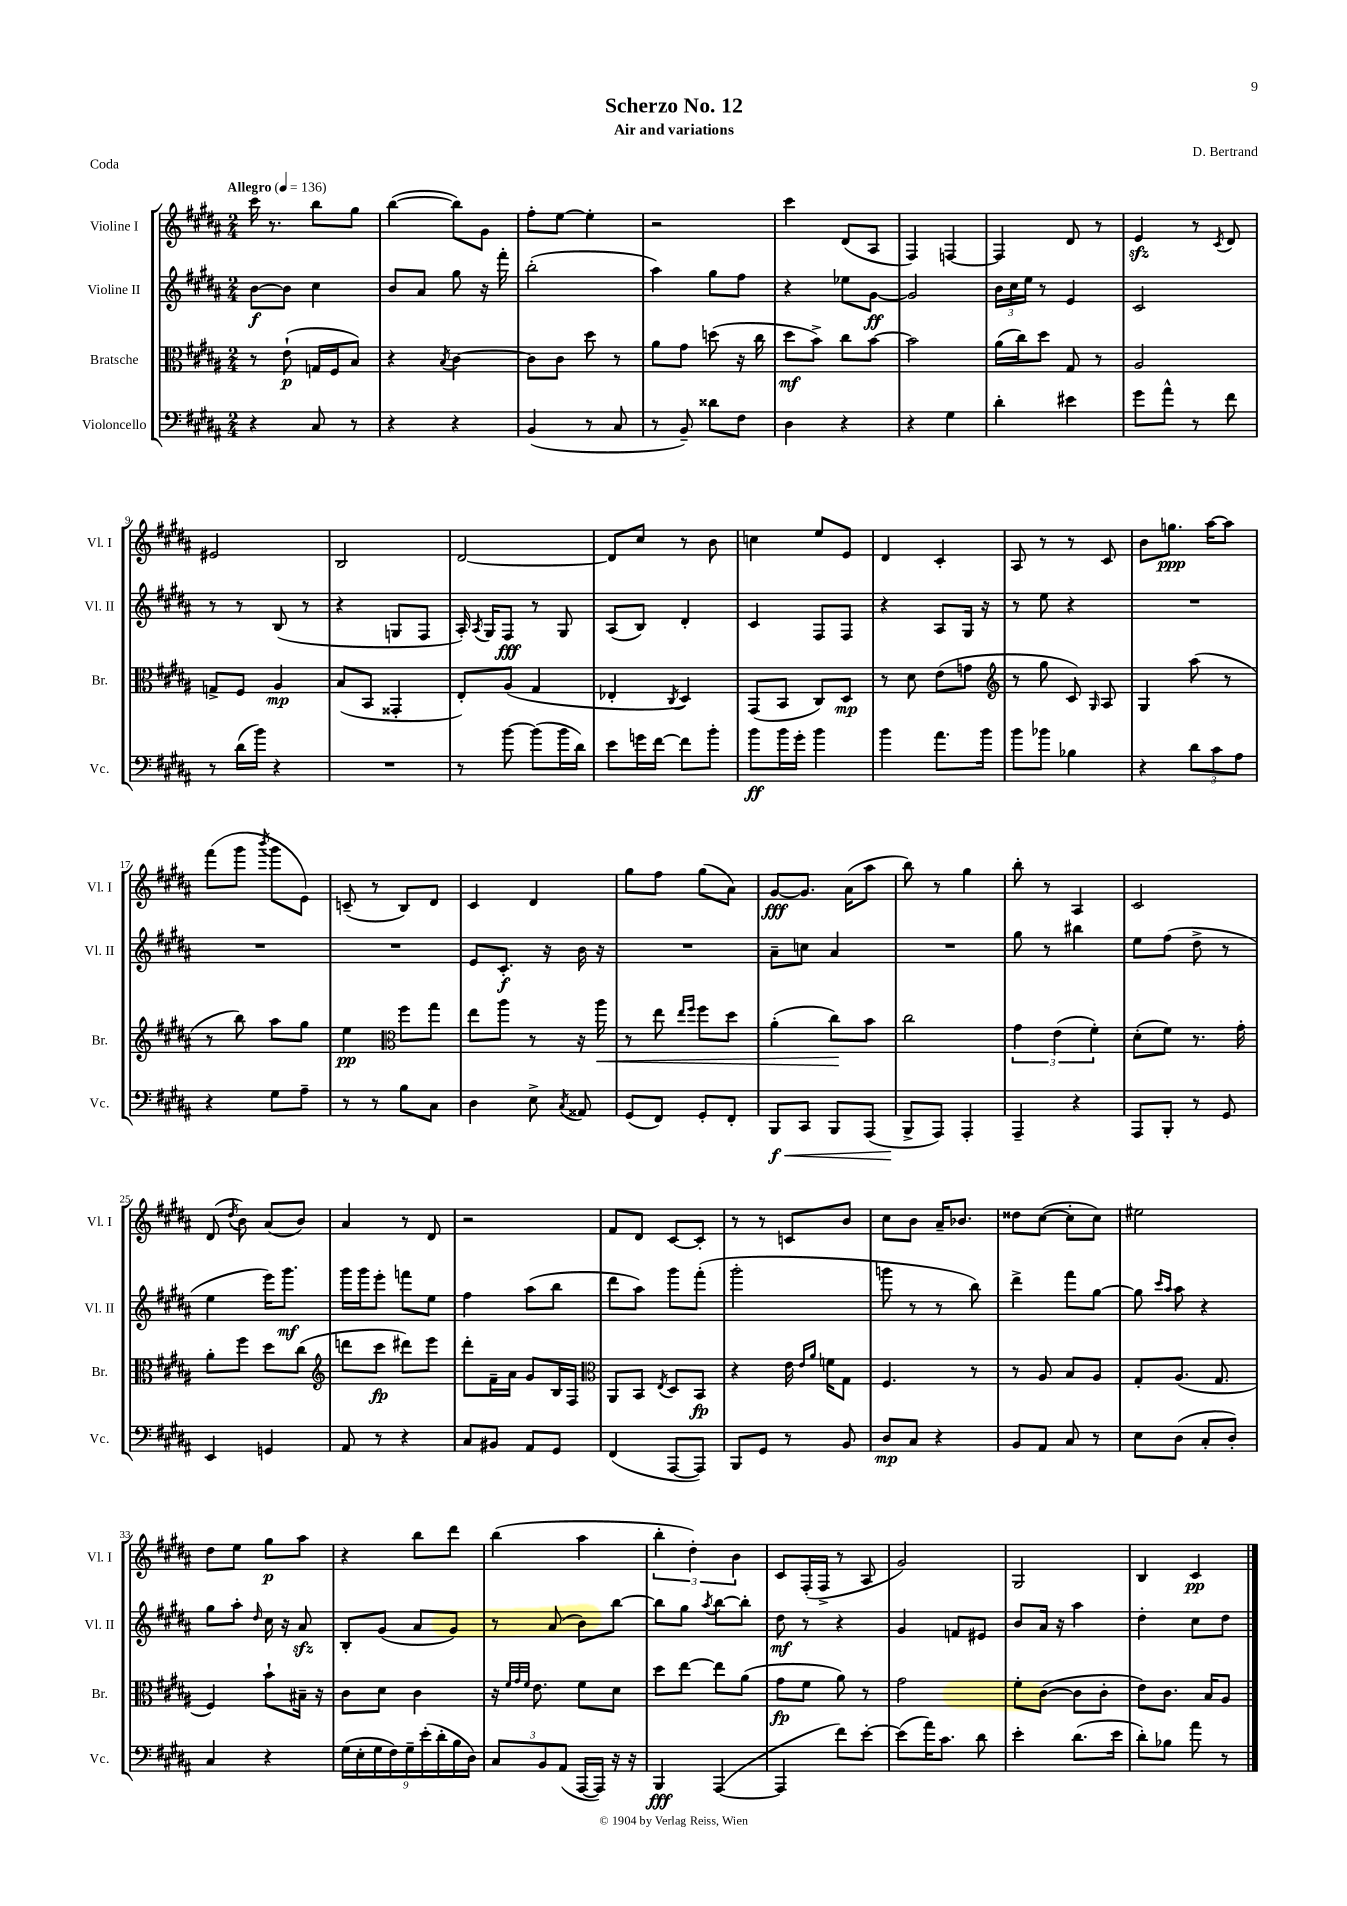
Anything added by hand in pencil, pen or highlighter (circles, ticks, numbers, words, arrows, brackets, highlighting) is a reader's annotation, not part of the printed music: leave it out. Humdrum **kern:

**kern	**kern	**kern	**kern
*staff4	*staff3	*staff2	*staff1
*clefF4	*clefC3	*clefG2	*clefG2
*k[f#c#g#d#a#]	*k[f#c#g#d#a#]	*k[f#c#g#d#a#]	*k[f#c#g#d#a#]
*M2/4	*M2/4	*M2/4	*M2/4
*MM136	*MM136	*MM136	*MM136
4r	8r	[8b\L	16ccc#\
.	.	.	8.r
.	(8e`\	8b\]J	.
8C#/	16G/LL	4cc#\	8bb\L
.	16F#/J	.	.
8r	8B/J)	.	8gg#\J
=	=	=	=
4r	4r	8b/L	([4bb\
.	.	8a#/J	.
.	8qB/	.	.
4r	[4c#\	8gg#\	8bb\]L)
.	.	16r	8g#\J
.	.	16fff#'\	.
=	=	=	=
(4BB/	8c#\]L	(2bb'\	8ff#'\L
.	8c#\J	.	[8ee\J
8r	8dd#\	.	4ee'\]
8C#/	8r	.	.
=	=	=	=
8r	8a#\L	4aa#\)	2r
8BB~/)	8g#\J	.	.
8d##\L	(8dd\	8gg#\L	.
8F#\J	16r	8ff#\J	.
.	16cc#\	.	.
=	=	=	=
4D#\	8dd#\L	4r	4ccc#\
.	8b^\J)	.	.
4r	8cc#\L	8ee-\L	(8d#/L
.	[8b\J	[8g#\J	8A#/J
=	=	=	=
4r	2b\]	2g#/]	4F#/)
4G#\	.	.	[4F/
=	=	=	=
4d#'\	(16a#\LL	24b\LL	4F/]
.	.	24cc#\	.
.	16cc#\J)	.	.
.	.	24ee\JJ	.
.	8dd#\J	8r	.
4e#\	8G#/	4e/	8d#/
.	8r	.	8r
=	=	=	=
8g#\L	2A#/	2c#/	4e/
8a#^^\J	.	.	.
8r	.	.	8r
.	.	.	8qc#/
8f#\	.	.	8d#/
=	=	=	=
8r	8G^/L	8r	2e#/
(16d#\LL	8F#/J	8r	.
16b\JJ)	.	.	.
4r	4A#/	(8B/	.
.	.	8r	.
=	=	=	=
2r	(8B/L	4r	2B/
.	8BB/J	.	.
.	4GG##'/	8G/L	.
.	.	8F#/J	.
=	=	=	=
8r	8E'/L)	16A#'/)	[2d#/
.	.	8qA#/	.
.	.	16G#/LK	.
[8b\	(8A#/J	8F#/J	.
(8b\]L	4G#/	8r	.
16b\L	.	8G#/	.
16d#\JJ)	.	.	.
=	=	=	=
8e\L	4E-'/	(8A#/L	8d#/]L
16g\L	.	8B/J)	8cc#/J
[16f#\JJ	.	.	.
.	8qC#/	.	.
8f#\]L	4D#/)	4d#'/	8r
8b'\J	.	.	8b\
=	=	=	=
8b\L	(8GG#/L	4c#/	4cc\
16b\L	8BB/J	.	.
16g#'\JJ	.	.	.
4b\	8C#/L)	8F#/L	8ee/L
.	8D#/J	8F#/J	8e/J
=	=	=	=
4b\	8r	4r	4d#/
.	8d#\	.	.
8.a#\L	(8e\L	8A#/L	4c#'/
.	8g\J	16G#/Jk	.
16b\Jk	.	16r	.
=	=	=	=
*	*clefG2	*	*
8b\L	8r	8r	8A#/
8b-\J	8gg#\	8ee\	8r
4B-\	8c#/)	4r	8r
.	16qqG#/	.	.
.	8A#/	.	8c#/
=	=	=	=
4r	4G#/	2r	8b\L
.	.	.	8.gg\J
12d#\L	(8aa#\	.	.
.	.	.	[16aa#\LK
12c#\	.	.	.
.	8r	.	8aa#\]J
12A#\J	.	.	.
=	=	=	=
4r	8r	2r	(8fff#\L
.	8bb\)	.	8ggg#\J
.	.	.	8qbbb/
8G#\L	8aa#\L	.	8ggg#\L
8A#~\J	8gg#\J	.	8e\J)
=	=	=	=
8r	4ee\	2r	(8c~/
8r	.	.	8r
*	*clefC3	*	*
8B\L	8ff#\L	.	8B/L)
8C#\J	8gg#\J	.	8d#/J
=	=	=	=
4D#\	8ee\L	8e/L	4c#/
.	8aa#\J	8.c#'/J	.
8E^\	8r	.	4d#/
.	.	16r	.
8qC#/	.	.	.
8AA##/	16r	16b\	.
.	16aa#\	16r	.
=	=	=	=
(8GG#/L	8r	2r	8gg#\L
8FF#/J)	8ee\	.	8ff#\J
.	16qqee/LL	.	.
.	16qqff#/JJ	.	.
8GG#'/L	8ff#\L	.	(8gg#\L
8FF#'/J	8dd#\J	.	8a#\J)
=	=	=	=
8BBB/L	(4a#'\	8a#~\L	[8g#/L
8CC#/J	.	8cc\J	8.g#/]J
8BBB/L	8cc#\L)	4a#/	.
.	.	.	(16a#\LK
(8AAA#/J	8b\J	.	8aa#\J
=	=	=	=
8BBB^/L	2cc#\	2r	8bb\)
8AAA#/J)	.	.	8r
4AAA#'/	.	.	4gg#\
=	=	=	=
4AAA#~/	6g#\	8gg#\	8bb'\
.	.	8r	8r
.	(6e\	.	.
4r	.	4bb#\	4A#/
.	6f#'\)	.	.
=	=	=	=
8AAA#/L	(8d#'\L	8ee\L	2c#/
8BBB'/J	8f#\J)	(8ff#\J	.
8r	8.r	8dd#^\	.
8GG#/	.	8r	.
.	16g#'\	.	.
=	=	=	=
4EE/	8a#'\L	4ee\	(8d#/
.	.	.	8qdd#/
.	8ff#\J	.	8b\)
4GG/	8dd#\L	16eee\LK)	(8a#/L
.	.	8.ggg#\J	.
.	(8cc#\J	.	8b/J)
=	=	=	=
*	*clefG2	*	*
8AA#/	8ddd\L	16ggg#\LL	4a#/
.	.	16ggg#\J	.
8r	8ccc#\J	8eee'\J	.
4r	8ddd#\L)	8fff\L	8r
.	8eee\J	8ee\J	8d#/
=	=	=	=
8C#/L	8ddd#'\L	4ff#\	2r
8BB#/J	16f#~\L	.	.
.	16a#\JJ	.	.
8AA#/L	8g#/L	(8aa#\L	.
8GG#/J	16B/L	8bb\J	.
.	16F#/JJ	.	.
=	=	=	=
*	*clefC3	*	*
(4FF#/	8AA#/L	8ddd#\L	8f#/L
.	8BB/J	8aa#\J)	8d#/J
.	8qE/	.	.
[8AAA#/L	8D#/L	8ggg#\L	[8c#/L
8AAA#/]J)	8BB/J	(8fff#'\J	8c#'/]J
=	=	=	=
8BBB/L	4r	2ggg#'\	8r
8GG#/J	.	.	8r
8r	16e\	.	8c/L
.	16qqe/LL	.	.
.	16qqa#/JJ	.	.
.	16f\LK	.	.
8BB/	8G#\J	.	8b/J
=	=	=	=
8D#/L	4.F#/	8ggg\	8cc#\L
8C#/J	.	8r	8b\J
4r	.	8r	16a#~/LK
.	.	.	8.b-/J
.	8r	8bb\)	.
=	=	=	=
8BB/L	8r	4ddd#^\	8dd##\L
8AA#/J	8A#/	.	([8cc#\J
8C#/	8B/L	8fff#\L	8cc#'\]L
8r	8A#/J	[8gg#\J	8cc#\J)
=	=	=	=
8E\L	8G#'/L	8gg#\]	2ee#\
.	.	16qqccc#/LL	.
.	.	16qqaa#/JJ	.
(8D#\J	(8.A#/J	8aa#\	.
8C#'/L	.	4r	.
.	8.G#/	.	.
8D#'/J)	.	.	.
=	=	=	=
4C#/	4F#/)	8gg#\L	8dd#\L
.	.	8aa#'\J	8ee\J
.	.	16qqdd#/	.
4r	8b`\L	16cc#\	8gg#\L
.	.	16r	.
.	16B#~\Jk	8a#/	8aa#\J
.	16r	.	.
=	=	=	=
(18G#\LL	8c#\L	8B'/L	4r
18E'\	.	.	.
18G#\	.	.	.
.	8d#\J	(8g#/J	.
18F#\)	.	.	.
18G#~\	.	.	.
.	4c#\	8a#/L	8bb\L
(18e'\	.	.	.
18d#'\	.	.	.
.	.	8g#/J)	8ddd#\J
18B\	.	.	.
18D#\JJ)	.	.	.
=	=	=	=
12C#/L	16r	8r	(4bb\
.	32qqf#/LLL	.	.
.	32qqg#/	.	.
.	32qqf#/JJJ	.	.
.	8.e\	.	.
12BB/	.	.	.
.	.	(8a#/	.
(12AA#/J	.	.	.
[16AAA#/LL	8f#\L	8b\L)	4aa#\
16AAA#/]JJ)	.	.	.
16r	8d#\J	[8bb\J	.
16r	.	.	.
=	=	=	=
4BBB/	8dd#\L	8bb\]L	6bb'\
.	[8ee\J	8gg#\J	.
.	.	.	6dd#'\)
.	.	8qaa#/	.
([4AAA#/	8ee\]L	[8bb\L	.
.	.	.	6b\
.	(8a#\J	8bb'\]J	.
=	=	=	=
4AAA#/]	8g#\L	8dd#\	8c#/L
.	8f#\J	8r	(16F#'/L
.	.	.	16F#^/JJ
8f#\L)	8a#\)	4r	8r
[8e'\J	8r	.	8A#/
=	=	=	=
(8e\]L	2g#\	4g#/	2g#/)
16a#\K)	.	.	.
8.c#\J	.	.	.
.	.	8f/L	.
8d#\	.	8e#/J	.
=	=	=	=
4e'\	8f#'\L	8b/L	2G#/
.	([8c#\J	16a#/Jk	.
.	.	16r	.
(8.d#\L	8c#\]L	4aa#\	.
.	8c#'\J	.	.
16e\Jk	.	.	.
=	=	=	=
8d#'\L)	8e\L)	4dd#'\	4B/
8B-\J	8.c#\J	.	.
8a#\	.	8cc#\L	4c#/
.	16B/LK	.	.
8r	8A#/J	8dd#\J	.
==	==	==	==
*-	*-	*-	*-
